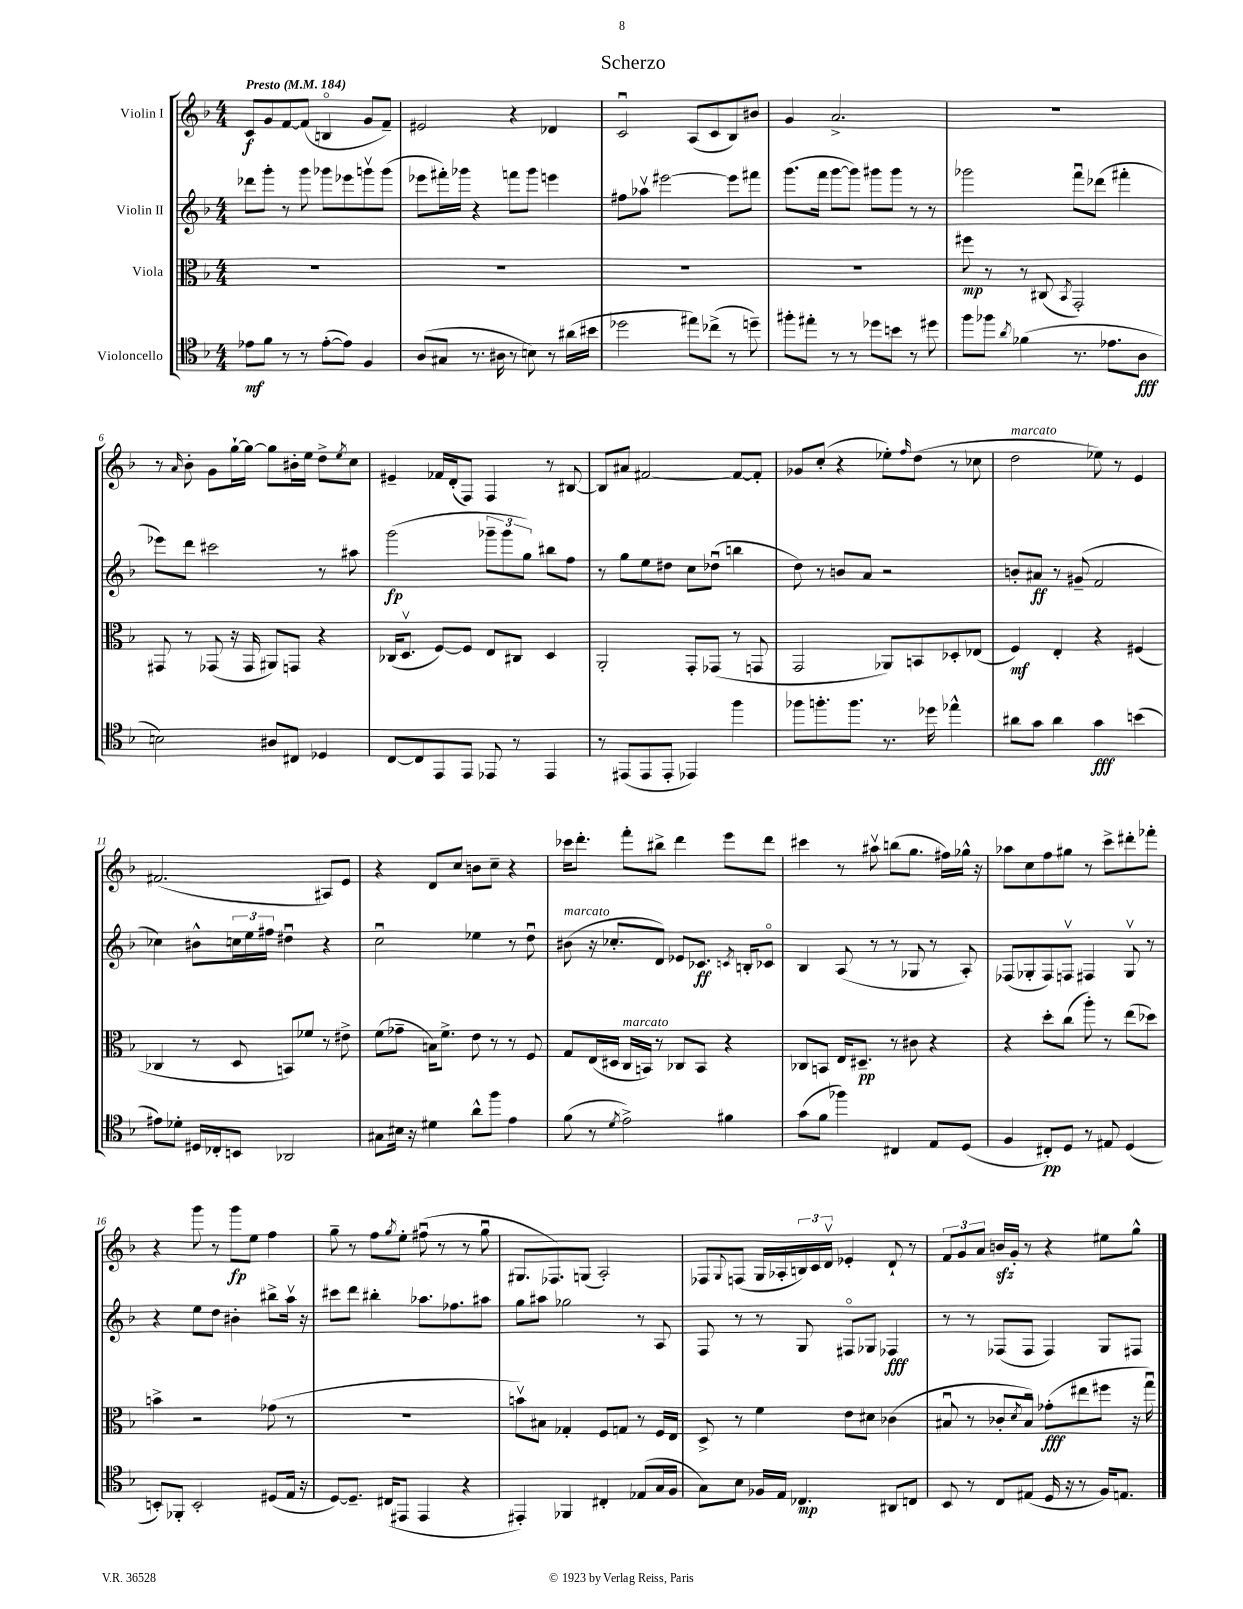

**kern	**dynam	**kern	**dynam	**kern	**dynam	**kern	**dynam
*part4	*part4	*part3	*part3	*part2	*part2	*part1	*part1
*staff4	*staff4	*staff3	*staff3	*staff2	*staff2	*staff1	*staff1
*I"Violoncello	*	*I"Viola	*	*I"Violin II	*	*I"Violin I	*
*clefC4	*	*clefC3	*	*clefG2	*	*clefG2	*
*k[b-]	*	*k[b-]	*	*k[b-]	*	*k[b-]	*
*M4/4	*	*M4/4	*	*M4/4	*	*M4/4	*
*MM184	*	*MM184	*	*MM184	*	*MM184	*
=1	=1	=1	=1	=1	=1	=1	=1
!	!	!	!	!	!	!LO:TX:a:B:t=Presto	!
8e-X\L	mf	1r	.	8ddd-X\L	.	8c/L	f
8f\J	.	.	.	8ggg'\J	.	8g/	.
8r	.	.	.	8r	.	[8f/	.
8r	.	.	.	8ggg\	.	(8f/J]	.
([8e-'\L	.	.	.	8ggg-X\L	.	4Bn/	.
8e-\J])	.	.	.	8eee-X\	.	.	.
4F/	.	.	.	8gggnv\	.	8g/L	.
.	.	.	.	(8ggg\J	.	8f~/J)	.
=2	=2	=2	=2	=2	=2	=2	=2
(8A/L	.	1r	.	8eee-X\L	.	2e#X/	.
8G#X/J	.	.	.	16fff#X'\L)	.	.	.
.	.	.	.	16ggg-X\JJ	.	.	.
8.r	.	.	.	4r	.	.	.
16A#X\	.	.	.	.	.	.	.
8r	.	.	.	8fffn\L	.	4r	.
8Bn\)	.	.	.	8ggg-\J	.	.	.
8r	.	.	.	4eeen\	.	4d-X/	.
(16a#X\LL	.	.	.	.	.	.	.
16b#X\JJ	.	.	.	.	.	.	.
=3	=3	=3	=3	=3	=3	=3	=3
2dd-X\	.	1r	.	8ff#X\L	.	2cu/	.
.	.	.	.	8aa-Xv\J	.	.	.
.	.	.	.	[2eee#X\	.	.	.
8ee#X\L)	.	.	.	.	.	(8A/L	.
(8cc-X^\J	.	.	.	.	.	8c/	.
8r	.	.	.	8eee#\L]	.	8B-/)	.
8ddn~\)	.	.	.	8fff#X\J	.	8b#X/J	.
=4	=4	=4	=4	=4	=4	=4	=4
8ff#X'\L	.	1r	.	(8.ggg\L	.	4g/	.
8ee#X'\J	.	.	.	.	.	.	.
.	.	.	.	16fff\Jk	.	.	.
8r	.	.	.	[8ggg\L	.	2.a^/	.
8r	.	.	.	8ggg\J])	.	.	.
8dd-X\L	.	.	.	8ggg#X\L	.	.	.
8bn\J	.	.	.	8ggg#\J	.	.	.
8r	.	.	.	8r	.	.	.
8dd#X\	.	.	.	8r	.	.	.
=5	=5	=5	=5	=5	=5	=5	=5
8ff\L	.	8ff#X\	mp	2ggg-X\	.	1r	.
8ff-X\J	.	8r	.	.	.	.	.
8qa/	.	.	.	.	.	.	.
(4f-X\	.	8r	.	.	.	.	.
.	.	(8C#X/	.	.	.	.	.
.	.	8qBB-/	.	.	.	.	.
8.r	.	2GG'/)	.	8fffu\L	.	.	.
.	.	.	.	(8ddd-X\J	.	.	.
8.e-X\L	.	.	.	.	.	.	.
.	.	.	.	4fff#X'\	.	.	.
8A\J	fff	.	.	.	.	.	.
!!LO:LB:g=z
=6	=6	=6	=6	=6	=6	=6	=6
2Bn\)	.	8GG#X/	.	8eee-X\L)	.	8r	.
.	.	.	.	.	.	16qqa/	.
.	.	8r	.	8ddd\J	.	8b-'\	.
.	.	(8GG-X/	.	2ccc#X\	.	8g\L	.
.	.	16r	.	.	.	[16gg`\L	.
.	.	16GG-/	.	.	.	16gg\JJ_	.
8A#X/L	.	8AA#X/L)	.	.	.	8gg\L]	.
8C#X/J	.	8GGn/J	.	.	.	16b#X'\L	.
.	.	.	.	.	.	16ee\JJ	.
4D-X/	.	4r	.	8r	.	8dd^\L	.
.	.	.	.	.	.	8qee/	.
.	.	.	.	8aa#X\	.	8cc\J	.
=7	=7	=7	=7	=7	=7	=7	=7
[8C/L	.	(16C-X/KL	.	(2ggg\	fp	4e#X~/	.
.	.	8.Dv/J	.	.	.	.	.
8C/]	.	.	.	.	.	.	.
8EE/	.	[8F/L)	.	.	.	16f-X/LL	.
.	.	.	.	.	.	(16d'/J	.
8EE/J	.	8F/J]	.	.	.	8F/J)	.
8EE-X/	.	8E/L	.	12ggg-X~\L	.	4F/	.
.	.	.	.	12ggg-\	.	.	.
8r	.	8C#X/J	.	.	.	.	.
.	.	.	.	12gg\J)	.	.	.
4EE-/	.	4D/	.	8bb#X\L	.	8r	.
.	.	.	.	8ff\J	.	[8B#X/	.
=8	=8	=8	=8	=8	=8	=8	=8
8r	.	2AA'/	.	8r	.	8B#/L]	.
(8EE#X/L	.	.	.	8gg\L	.	8a#X/J	.
8EE#/	.	.	.	8ee\	.	[2f#X/	.
8EE#'/J	.	.	.	8dd#X\J	.	.	.
4EE-X/)	.	8GG'/L	.	8cc\L	.	.	.
.	.	(8GG-X/J	.	(8dd-Xu\J	.	.	.
4ff\	.	8r	.	4bbn\	.	8f#/L_	.
.	.	8GGn/	.	.	.	8f#'/J]	.
=9	=9	=9	=9	=9	=9	=9	=9
8ff-X\L	.	2GG/	.	8dd\)	.	8g-X/L	.
8.ffn'\	.	.	.	8r	.	(8cc'/J	.
.	.	.	.	8bn/L	.	4r	.
8.ff\J	.	.	.	.	.	.	.
.	.	.	.	8a/J	.	.	.
8.r	.	8AA-X/L)	.	2r	.	8ee-X'\L)	.
.	.	.	.	.	.	16qqff/	.
.	.	8BBn/	.	.	.	(8dd\J	.
16dd-X\	.	.	.	.	.	.	.
4ee-X^^\	.	8D-X'/	.	.	.	8r	.
.	.	(8E-X/J	.	.	.	8cc-X\	.
=10	=10	=10	=10	=10	=10	=10	=10
!	!	!	!	!	!	!LO:TX:a:i:t=marcato	!
8a#X\L	.	4F/)	mf	8bn'/L	.	2dd\	.
8g\J	.	.	.	8a#X/J	ff	.	.
4a#\	.	4E'/	.	8r	.	.	.
.	.	.	.	(8g#X~/	.	.	.
4g\	fff	4r	.	2f/	.	8ee-X\)	.
.	.	.	.	.	.	8r	.
(4bn\	.	(4F#X/	.	.	.	4e/	.
!!LO:LB:g=z
=11	=11	=11	=11	=11	=11	=11	=11
8e#X\L)	.	4C-X/	.	4cc-X\)	.	(2.f#X/	.
8d-X'\J	.	.	.	.	.	.	.
16D#X/LL	.	8r	.	8b#X^^\L	.	.	.
16C-X'/J	.	.	.	.	.	.	.
8BBn/J	.	8D/	.	24ccn\L	.	.	.
.	.	.	.	24ee\	.	.	.
.	.	.	.	24ff#X\JJ	.	.	.
2AA-X/	.	8BBn/L)	.	4dd#Xu\	.	.	.
.	.	8f-X/J	.	.	.	.	.
.	.	8r	.	4r	.	8A#X/L)	.
.	.	8e#X^\	.	.	.	8e/J	.
=12	=12	=12	=12	=12	=12	=12	=12
8G#X\L	.	(8f\L	.	2ccu\	.	4r	.
16B#X\Jk	.	8g-X~\J	.	.	.	.	.
16r	.	.	.	.	.	.	.
4d#X\	.	16Bn\KL)	.	.	.	8d/L	.
.	.	8.f^\J	.	.	.	.	.
.	.	.	.	.	.	8cc/J	.
8a^^\L	.	8e\	.	4ee-X\	.	8bn\L	.
8ff\J	.	8r	.	.	.	8cc~\J	.
4e\	.	8r	.	8r	.	4r	.
.	.	8F/	.	8ddu\	.	.	.
=13	=13	=13	=13	=13	=13	=13	=13
!	!	!	!	!LO:TX:a:i:t=marcato	!	!	!
(8f\	.	8G/L	.	(8b#X\	.	16ccc-X\KL	.
.	.	.	.	.	.	8.ddd'\J	.
8r	.	(16E/L	.	16r	.	.	.
.	.	16D#X/JJ	.	8.cc-X'/L	.	.	.
8qd/	.	.	.	.	.	.	.
!	!	!LO:TX:a:i:t=marcato	!	!	!	!	!
2e^\)	.	16C/LL	.	.	.	8fff'\L	.
.	.	16BBn/JJ)	.	.	.	.	.
.	.	8r	.	8d/J)	.	8bb#X^\J	.
.	.	8C-X/L	.	8e-X/L	.	4ddd\	.
.	.	8BB/J	.	8.c-X/J	ff	.	.
4f#X\	.	4r	.	.	.	8eee\L	.
.	.	.	.	8qcn/	.	.	.
.	.	.	.	16Bn'/KL	.	.	.
.	.	.	.	8c-X/J	.	8ddd\J	.
=14	=14	=14	=14	=14	=14	=14	=14
(8g\L	.	8C-X/L	.	4B-/	.	4ccc#X\	.
8f\J	.	8BBn/J	.	.	.	.	.
4ff-X\)	.	16E/KL	.	(8A/	.	8r	.
.	.	8.D#X~/J	pp	.	.	.	.
.	.	.	.	8r	.	8aa#Xv\	.
4C#X/	.	8r	.	8r	.	(8bbn\L	.
.	.	8c#X\	.	8G-X/	.	8.gg\J	.
8E/L	.	4r	.	8r	.	.	.
.	.	.	.	.	.	16ff#X\LL)	.
(8D/J	.	.	.	8A'/)	.	16gg-X^^\JJ	.
.	.	.	.	.	.	16r	.
=15	=15	=15	=15	=15	=15	=15	=15
4F/	.	4r	.	(8F-X/L	.	8aa-X\L	.
.	.	.	.	8G-X'/	.	8cc\	.
8C#X'/L)	pp	8dd'\L	.	8F-/)	.	8ff\	.
8D/J	.	(8cc\J	.	8Fnv/J	.	8gg#X\J	.
8r	.	8aa'\)	.	4F#X/	.	8r	.
8E#X/	.	8r	.	.	.	8ccc^\L	.
(4D/	.	(8ee\L	.	8G-v/	.	8ddd#X'\	.
.	.	8dd-X\J)	.	8r	.	8fff-X'\J	.
!!LO:LB:g=z
=16	=16	=16	=16	=16	=16	=16	=16
8BBn'/L)	.	4bn^\	.	4r	.	4r	.
8FF-X'/J	.	.	.	.	.	.	.
2BB'/	.	2r	.	8ee\L	.	8ggg\	.
.	.	.	.	8dd\J	.	8r	.
.	.	.	.	4b#X'\	.	8ggg\L	fp
.	.	.	.	.	.	8ee\J	.
(8D#X/L	.	(8g-X\	.	8bb#X^\L	.	4ff\	.
16E/Jk	.	8r	.	16aav\Jk	.	.	.
16r	.	.	.	16r	.	.	.
=17	=17	=17	=17	=17	=17	=17	=17
[8D/L)	.	1r	.	8ccc#X\L	.	8gg~\	.
8.D~/J]	.	.	.	8ddd\J	.	8r	.
.	.	.	.	4bb#X'\	.	8ff\L	.
(16C#X/KL	.	.	.	.	.	.	.
.	.	.	.	.	.	8qgg/	.
8EE#X/J	.	.	.	.	.	8ee'\J	.
4EE#/	.	.	.	8.aa-X\L	.	(8ff#Xu\	.
.	.	.	.	.	.	8r	.
.	.	.	.	8.ff-X\	.	.	.
4r	.	.	.	.	.	8r	.
.	.	.	.	8aa#X\J	.	8ggu\	.
=18	=18	=18	=18	=18	=18	=18	=18
4EE#X'/)	.	8bnv\L)	.	8gg\L	.	8.G#X/L	.
.	.	8B#X\J	.	8aa#X\J	.	.	.
.	.	.	.	.	.	8.F-X/)	.
4FF-X/	.	4G-X'/	.	2gg-X\	.	.	.
.	.	.	.	.	.	(8Gn/J	.
4C#X'/	.	8F/L	.	.	.	2A'/)	.
.	.	8Gn/J	.	.	.	.	.
(8E-X/L	.	8r	.	8r	.	.	.
16G/L	.	16F/LL	.	8A/	.	.	.
16F/JJ	.	16E/JJ	.	.	.	.	.
=19	=19	=19	=19	=19	=19	=19	=19
8G\L)	.	8D^/	.	8F/	.	8F-X/L	.
.	.	.	.	.	.	8qqG/	.
8B-\J	.	8r	.	8r	.	(8Fn/J	.
16F-X/LL	.	4f\	.	8r	.	16G/LL	.
16E/JJ	.	.	.	.	.	16A-X'/	.
4.C-X/	mp	.	.	8G/	.	24Bn/)	.
.	.	.	.	.	.	24c/	.
.	.	.	.	.	.	24dv/JJ	.
.	.	8e\L	.	8F#X/L	.	4e-X'/	.
.	.	8d#X\J	.	8G-X/J	.	.	.
8AA#X/L	.	(4c-X\	.	4F-X/	fff	8d`/	.
8Cn/J	.	.	.	.	.	8r	.
=20	=20	=20	=20	=20	=20	=20	=20
8BB-/	.	8B#Xu/	.	8r	.	12f/L	.
.	.	.	.	.	.	12g/	.
8r	.	8r	.	8r	.	.	.
.	.	.	.	.	.	12a/J	.
8C/L	.	8c-X'/L	.	(8F-X/L	.	16bnzz/LL	.
.	.	.	.	.	.	16g'/JJ	.
.	.	8qd/	.	.	.	.	.
(8E#X/J	.	8B#u/J)	.	8F-/J	.	8r	.
16D/	.	(8g-X'\L	fff	4F-/)	.	4r	.
16r	.	.	.	.	.	.	.
8r	.	8ee#X\	.	.	.	.	.
16F/KL)	.	8ff#X\J	.	8G/L	.	8ee#X\L	.
8.En/J	.	.	.	.	.	.	.
.	.	16r	.	8F#X/J	.	8gg^^\J	.
.	.	16ggu\)	.	.	.	.	.
==	==	==	==	==	==	==	==
*-	*-	*-	*-	*-	*-	*-	*-
